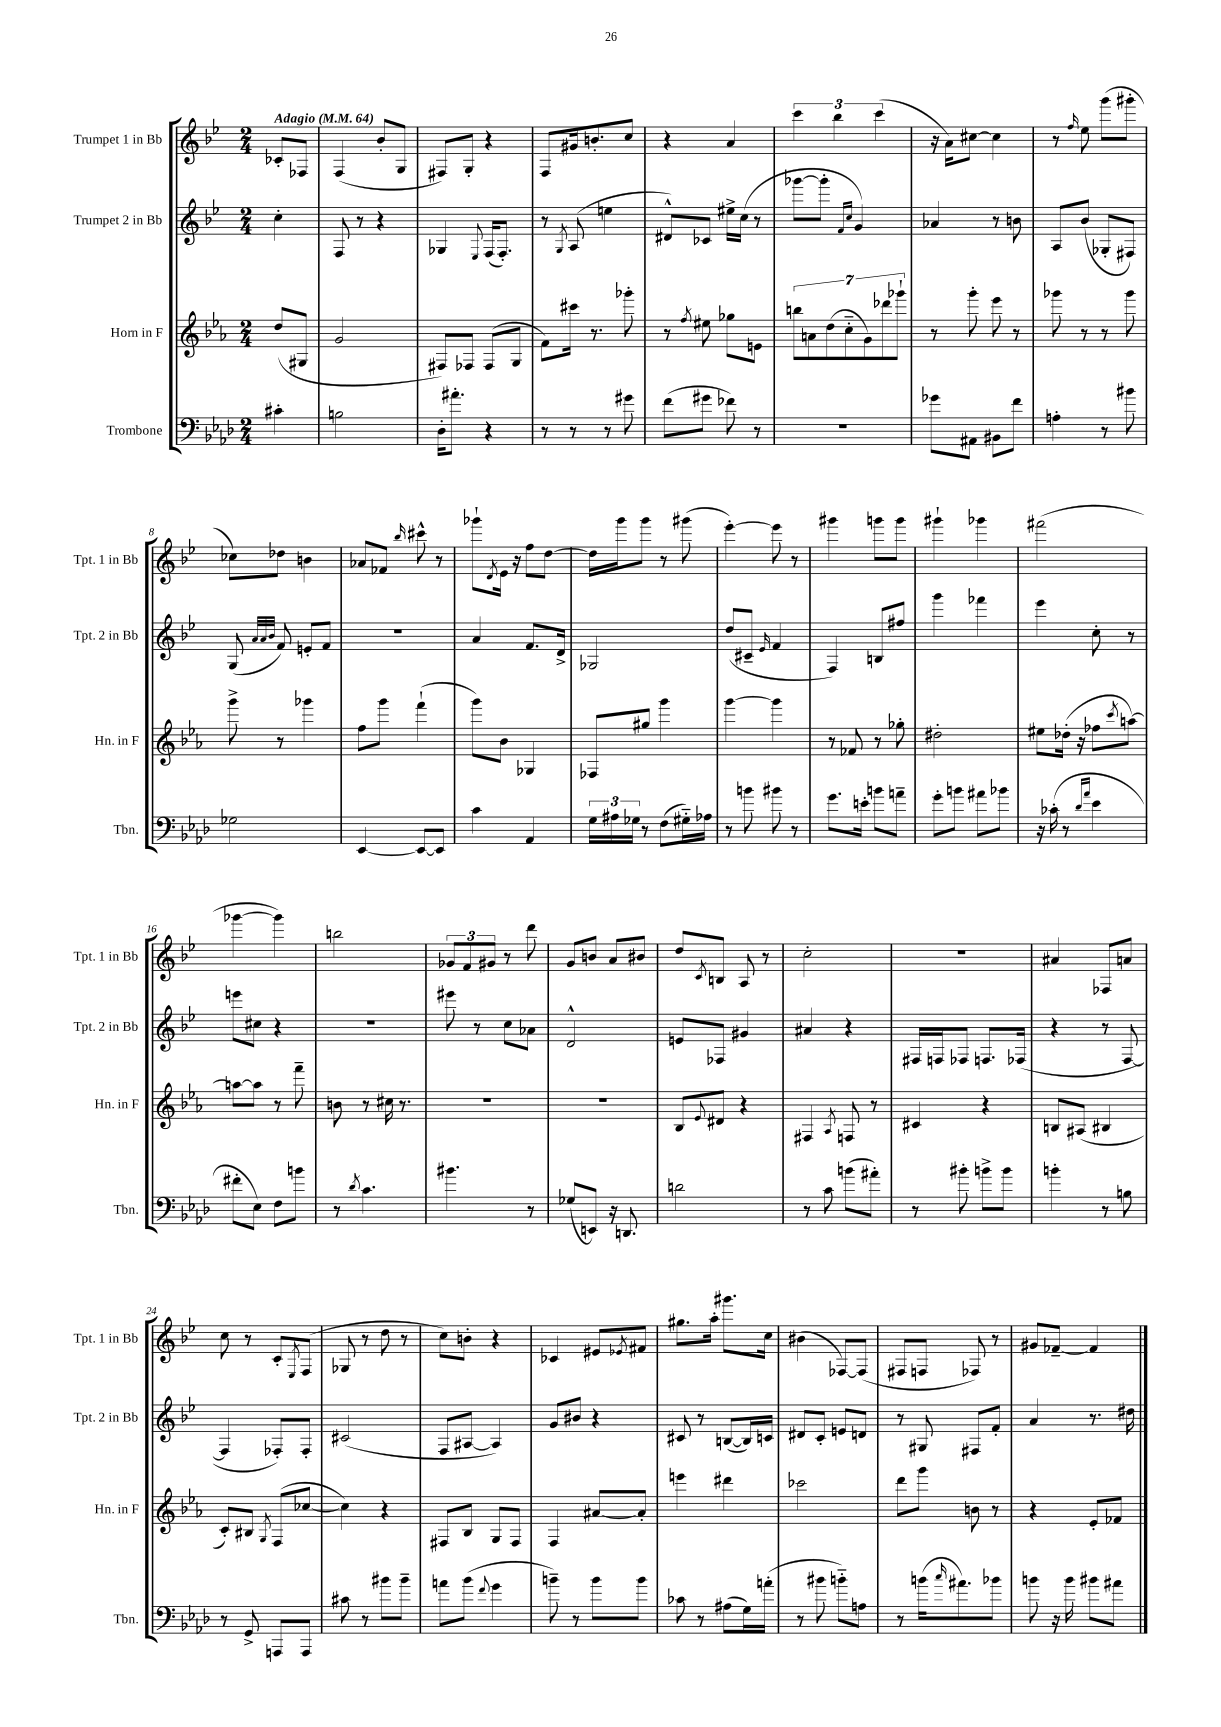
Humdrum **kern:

**kern	**kern	**kern	**kern
*part4	*part3	*part2	*part1
*staff4	*staff3	*staff2	*staff1
*I"Trombone	*I"Horn in F	*I"Trumpet 2 in Bb	*I"Trumpet 1 in Bb
*I'Tbn.	*I'Hn. in F	*I'Tpt. 2 in Bb	*I'Tpt. 1 in Bb
*clefF4	*clefG2	*clefG2	*clefG2
*k[b-e-a-d-]	*k[b-e-a-]	*k[b-e-]	*k[b-e-]
*M2/4	*M2/4	*M2/4	*M2/4
*MM64	*MM64	*MM64	*MM64
=	=	=	=
!	!	!	!LO:TX:a:B:t=Adagio
4c#X'\	(8dd/L	4cc'\	8c-X'/L
.	8G#X/J	.	8F-X/J
=1	=1	=1	=1
2Bn\	2g/	8F/	(4F/
.	.	8r	.
.	.	4r	8b-'/L
.	.	.	8G/J
=2	=2	=2	=2
16D-'\KL	8F#X/L)	4G-X/	8F#X/L)
8.a#X'\J	.	.	.
.	8F-X/J	.	8G'/J
.	.	8qqE-/	.
4r	(8F-/L	(16F/KL	4r
.	.	8.F'/J)	.
.	8G/J	.	.
=3	=3	=3	=3
8r	8f\L)	8r	8F/L
.	.	8qG/	.
8r	16ccc#X\Jk	(8A/	16g#X/k
.	8.r	.	8.bn'/
8r	.	4een\	.
8g#X\	8ggg-X'\	.	8cc/J
=4	=4	=4	=4
(8f\L	8r	8d#X^^/L)	4r
.	8qff/	.	.
8g#X\J	8ee#X\	8c-X/J	.
8f-X\)	8gg-X\L	16ee#X^\LL	4a/
.	.	(16cc\JJ	.
8r	8en\J	8r	.
=5	=5	=5	=5
2r	14bbn\L	[8ggg-X\L	6ccc\
.	14an\	.	.
.	.	8ggg-'\J]	.
.	(14dd\	.	.
.	.	.	6bb-\
.	14cc\	.	.
.	.	16qqf/LL	.
.	.	16qqcc/JJ	.
.	.	4g/)	.
.	14g\)	.	.
.	.	.	(6ccc\
.	14ddd-X\	.	.
.	14ggg-X`\J	.	.
=6	=6	=6	=6
8g-X\L	8r	4a-X/	16r
.	.	.	16a\KL)
8AA#X\J	8ggg'\	.	[8cc#X\J
8BB#X\L	8eee-\	8r	4cc#\]
8f\J	8r	8bn\	.
=7	=7	=7	=7
4An'\	8ggg-X\	8A/L	8r
.	.	.	16qqff/
.	8r	(8b-/J	8ee-\
8r	8r	8G-X'/L	(8ggg\L
8b#X\	8ggg-\	8F#X/J)	8ggg#X'\J
!!LO:LB:g=z
=8	=8	=8	=8
2G-X\	8ggg^\	(8G/	8cc-X\L)
.	.	32qqa/LLL	.
.	.	32qqa/	.
.	.	32qqb-/JJJ	.
.	8r	8f/)	8dd-X\J
.	4ggg-X\	8en'/L	4bn\
.	.	8f/J	.
=9	=9	=9	=9
[4EE-/	8ff\L	2r	8a-X/L
.	8ggg\J	.	8f-X/J
.	.	.	16qqbb-/
8EE-/L_	(4fff`\	.	8ccc#X^^\
8EE-/J]	.	.	8r
=10	=10	=10	=10
4c\	8ggg\L)	4a/	8ggg-X`\L
.	.	.	8qd/
.	8b-\J	.	16e-\Jk
.	.	.	16r
4AA-/	4G-X/	8.f/L	8ff\L
.	.	.	[8dd\J
.	.	16d^/Jk	.
=11	=11	=11	=11
24G\LL	8F-X/L	2G-X/	16dd\LL]
24A#X\	.	.	.
.	.	.	16ggg\J
24G-X\JJ	.	.	.
8r	8gg#X/J	.	8ggg\J
(8F\L	4ggg\	.	8r
16G#X\L)	.	.	(8ggg#X\
16A-X\JJ	.	.	.
=12	=12	=12	=12
8r	[4ggg\	(8dd/L	[4eee-'\)
8bn\	.	8c#X~/J	.
.	.	16qqe-/	.
8b#X\	4ggg\]	4f/	8eee-\]
8r	.	.	8r
=13	=13	=13	=13
8.g\L	8r	4F/)	4ggg#X\
.	8f-X/	.	.
16en'\Jk	.	.	.
8bn\L	8r	8Bn/L	8gggn\L
8an~\J	8gg-X'\	8ff#X/J	8ggg\J
=14	=14	=14	=14
8g'\L	2dd#X'\	4ggg\	4ggg#X`\
8bn\J	.	.	.
8a#X\L	.	4fff-X\	4ggg-X\
8b-X\J	.	.	.
=15	=15	=15	=15
16r	8ee#X\L	4eee-\	(2fff#X\
(16c-X'\	.	.	.
8r	(16dd-X'\Jk	.	.
.	16r	.	.
16qqd-/LL	.	.	.
16qqa-/JJ	.	.	.
4e-\	8ff-X\L	8cc'\	.
.	8qccc/	.	.
.	[8aan\J)	8r	.
!!LO:LB:g=z
=16	=16	=16	=16
8f#X'\L	8aan\L_	8eeen\L	[4ggg-X\
8E-\J)	8aa\J]	8cc#X\J	.
8F\L	8r	4r	4ggg-\])
8bn\J	8fff~\	.	.
=17	=17	=17	=17
8r	8bn\	2r	2bbn\
8qd-/	.	.	.
4.c\	8r	.	.
.	16cc#X\	.	.
.	8.r	.	.
=18	=18	=18	=18
4.b#X\	2r	8eee#X\	12g-X/L
.	.	.	12f/
.	.	8r	.
.	.	.	12g#X/J
.	.	8cc\L	8r
8r	.	8a-X\J	8ddd\
=19	=19	=19	=19
(8G-X/L	2r	2d^^/	8g/L
8EEn/J)	.	.	8bn/J
16r	.	.	8a/L
8.DDn/	.	.	.
.	.	.	8b#X/J
=20	=20	=20	=20
2dn\	8B-/L	8en/L	8dd/L
.	8qqe-/	.	8qc/
.	8d#X/J	8F-X/J	8Bn/J
.	4r	4g#X/	8A/
.	.	.	8r
=21	=21	=21	=21
8r	4F#X/	4a#X/	2cc'\
8c\	.	.	.
.	8qA-/	.	.
(8bn\L	8Fn/	4r	.
8a#X'\J)	8r	.	.
=22	=22	=22	=22
8r	4c#X/	16F#X/LL	2r
.	.	16Fn/J	.
8b#X'\	.	8F-X/J	.
8bn^\L	4r	8.Fn/L	.
8b\J	.	.	.
.	.	(16F-X/Jk	.
=23	=23	=23	=23
4bn'\	8Bn/L	4r	4a#X/
.	(8A#X/J	.	.
8r	4B#X/	8r	8F-X/L
8Bn\	.	[8F/	8an/J
!!LO:LB:g=z
=24	=24	=24	=24
8r	8c'/L)	4F/]	8cc\
8GG^/	8B#X/J	.	8r
.	8qG/	.	.
8AAAn/L	(8F/L	8F-X'/L)	8c'/L
.	.	.	8qE-/
8AAA/J	[8cc-X/J	8F-'/J	(8F/J
=25	=25	=25	=25
8c#X\	4cc-\])	(2c#X/	8G-X/
8r	.	.	8r
8b#X\L	4r	.	8dd\
8b#~\J	.	.	8r
=26	=26	=26	=26
8an\L	8F#X/L	8F/L	8cc\L)
(8b-\J	8B-/J	[8A#X/J	8bn'\J
8qqf/	.	.	.
4g\	8G/L	4A#/])	4r
.	8F#/J	.	.
=27	=27	=27	=27
8bn~\)	4F/	8g/L	4c-X/
8r	.	8b#X/J	.
8b\L	[8a#X/L	4r	8e#X/L
.	.	.	8qe-X/
8b\J	8a#'/J]	.	8f#X/J
=28	=28	=28	=28
8c-X\	4eeen\	8c#X/	8.gg#X\L
8r	.	8r	.
.	.	.	16aa'\Jk
(8A#X\L	4ddd#X\	([8Bn/L	8.ggg#X\L
16G\L)	.	16B/L])	.
(16an'\JJ	.	16cn/JJ	16cc\Jk
=29	=29	=29	=29
8r	2ccc-X\	8d#X/L	(4b#X\
8b#X\	.	8c'/J	.
8bn\L)	.	8en/L	[8F-X/L)
8An\J	.	8dn/J	(8F-/J]
=30	=30	=30	=30
8r	8ddd\L	8r	8F#X/L
(16bn\KL	8ggg\J	8G#X/	8Fn/J
16qqcc/	.	.	.
8.a#X\)	.	.	.
.	8bn\	8F#X/L	8F-X/)
8b-X\J	8r	8f'/J	8r
=31	=31	=31	=31
8bn\	4r	4a/	8g#X/L
16r	.	.	[8f-X~/J
16b\	.	.	.
8b#X\L	8e-'/L	8.r	4f-/]
8a#X\J	8f-X/J	.	.
.	.	16dd#X\	.
==	==	==	==
*-	*-	*-	*-
